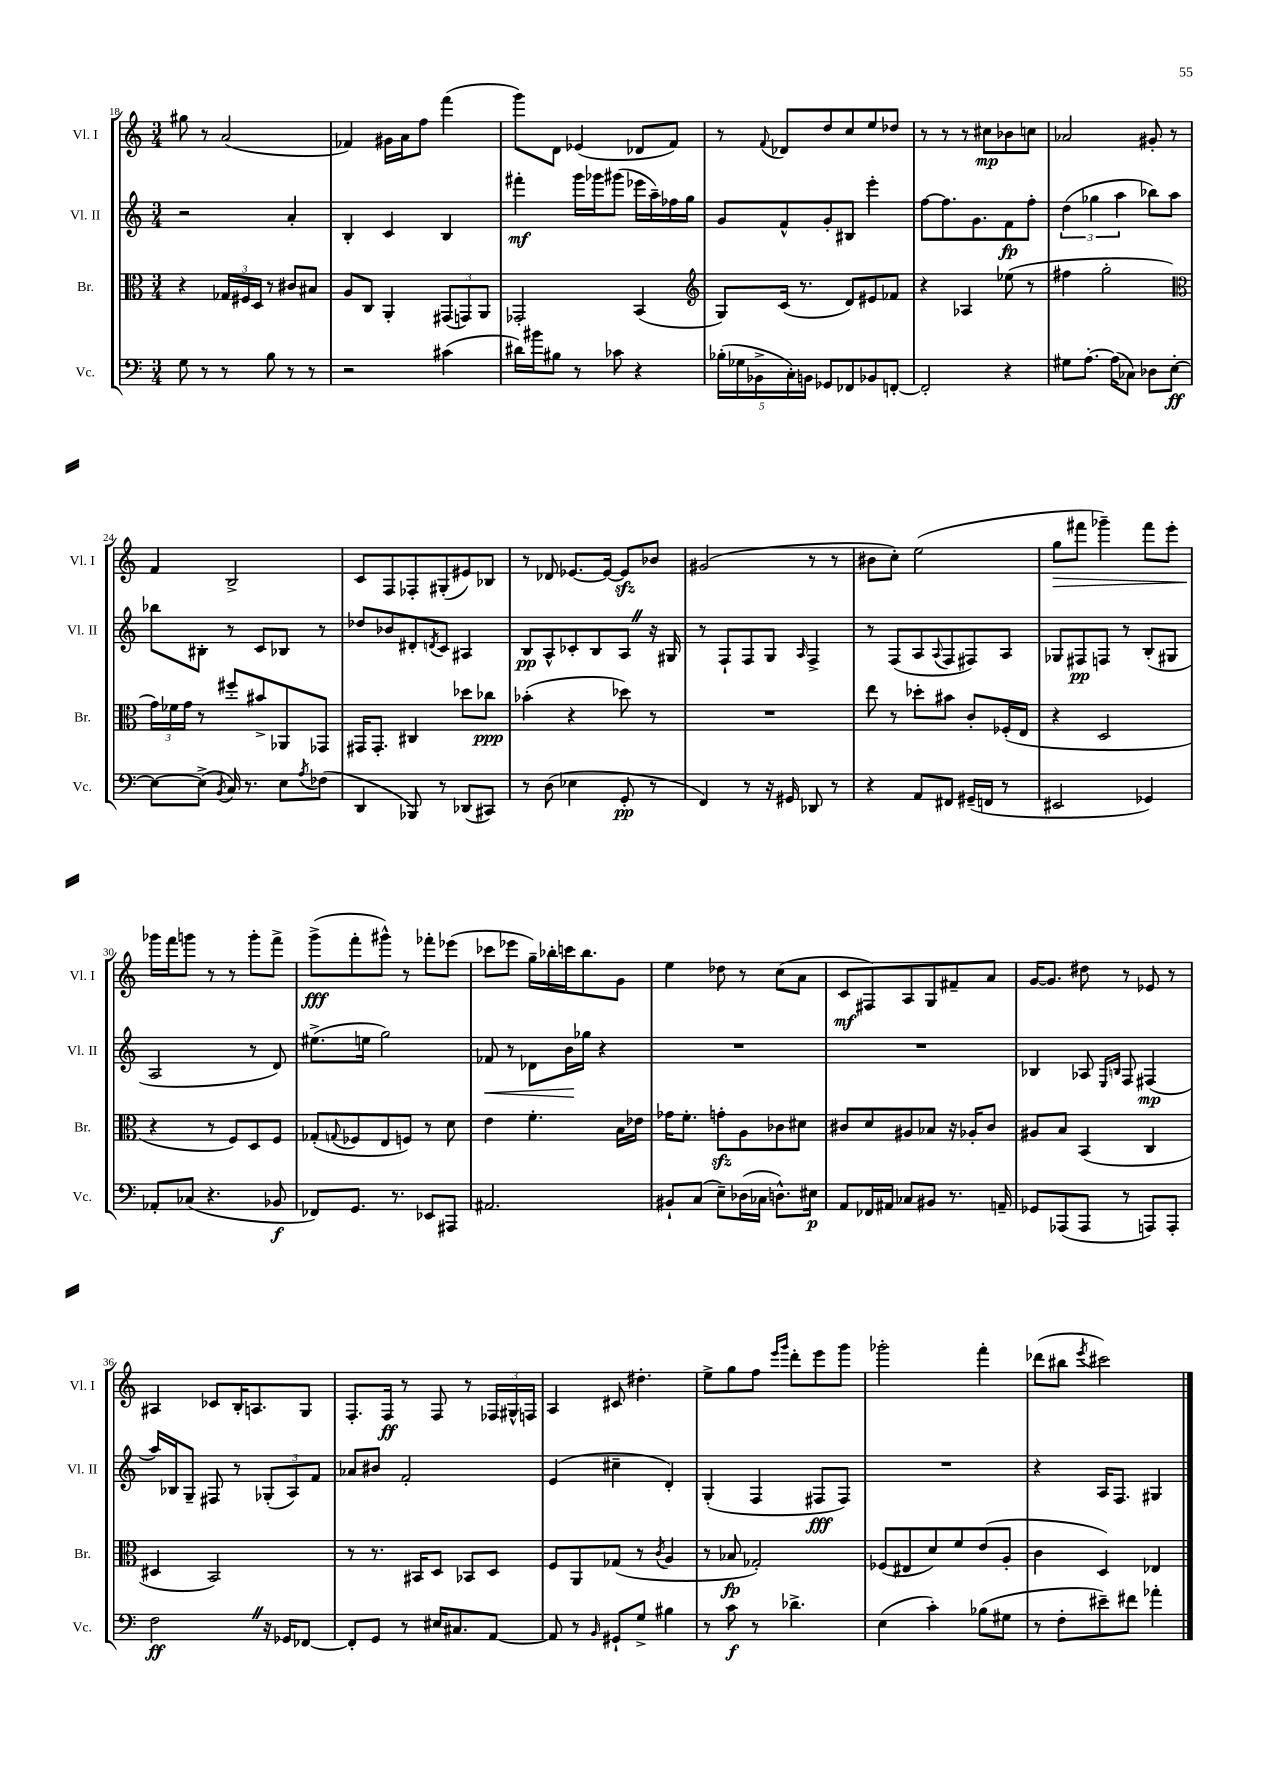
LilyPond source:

<<
\new StaffGroup <<
\new Staff = "s0" \with { instrumentName = "Vl. I" shortInstrumentName = "Vl. I" } {
    \clef treble \key c \major \numericTimeSignature \time 3/4
    gis''8 r8 a'2( |
    fes'4) gis'16 a'16 f''8 f'''4( |
    g'''8) d'8 ees'4( des'8 f'8) |
    r8 \appoggiatura { f'8 } des'8 d''8 c''8 e''8 des''8 |
    r8 r8 r8 cis''8\mp bes'8 c''8 |
    aes'2 gis'8-. r8 |
    f'4 b2-> |
    c'8 f8 fes8-. gis8-.( eis'8) bes8 |
    r8 des'8 ees'8.~ ees'16~ ees'8\sfz bes'8 |
    gis'2( r8 r8 |
    bis'8 c''8-.) e''2( |
    g''8\> fis'''8 ges'''4--) fis'''8 e'''8-. |
    ges'''16\! f'''16 g'''8 r8 r8 g'''8-. f'''8-> |
    g'''8->\fff( f'''8-. gis'''8-^) r8 fes'''8-. ees'''8( |
    ces'''8 ees'''8 g''16--) bes''16-. c'''16 bes''8. g'8 |
    e''4 des''8 r8 c''8( a'8 |
    c'8\mf fis8) a8 g8 fis'8-- a'8 |
    g'16~ g'8. dis''8 r8 ees'8 r8 |
    ais4 ces'8 b16-. a8. g8 |
    f8.-. f16\ff r8 f8 r8 \tuplet 3/2 { fes16 gis16-^ f16 } |
    a4 cis'8 dis''4.-. |
    e''8-> g''8 f''8 \grace { e'''16 g'''16 } d'''8-. e'''8 g'''8 |
    ges'''2-. f'''4-. |
    des'''8( bis''8 \acciaccatura { e'''8 } cis'''2) \bar "|." |
}
\new Staff = "s1" \with { instrumentName = "Vl. II" shortInstrumentName = "Vl. II" } {
    \clef treble \key c \major \numericTimeSignature \time 3/4
    r2 a'4-. |
    b4-. c'4 b4 |
    fis'''4-.\mf g'''16 ges'''16 gis'''8( ees'''16 a''16--) fes''16 g''16 |
    g'8 f'8-^ g'8-. bis8 e'''4-. |
    f''8~ f''8. g'8. f'8\fp f''8-. |
    \tuplet 3/2 { d''4( ges''4 a''4 } bes''8) a''8 |
    bes''8 bis8-. r8 c'8 bes8 r8 |
    des''8 bes'8 dis'8-. \acciaccatura { d'8 } c'8 ais4 |
    b8\pp a8-^ ces'8-. b8 a8 \once \override BreathingSign.text = \markup { \musicglyph "scripts.caesura.straight" } \breathe r16 gis16 |
    r8 f8-! f8 g8 \grace { a16 } f4-> |
    r8 f8( a8 \appoggiatura { a8 } f8 fis8) a8 |
    ges8 fis8\pp f8 r8 b8-.( gis8 |
    a2 r8 d'8) |
    eis''8.->( e''16 g''2) |
    fes'8\< r8 des'8 b'16\! ges''16 r4 |
    R2. |
    R2. |
    bes4 aes8 \grace { e16 b16 } f8 fis4\mp( |
    a''16) bes16 g8-- fis8 r8 \tuplet 3/2 { ges8-.( a8) f'8 } |
    aes'8 bis'8 f'2-. |
    e'4( cis''4-- d'4-.) |
    g4-.( f4 fis8\fff fis8) |
    R2. |
    r4 a16 f8. gis4 \bar "|." |
}
\new Staff = "s2" \with { instrumentName = "Br." shortInstrumentName = "Br." } {
    \clef alto \key c \major \numericTimeSignature \time 3/4
    r4 \tuplet 3/2 { ges16 fis16 d16 } r8 cis'8 bis8 |
    a8 c8 a,4-. \tuplet 3/2 { gis,8( g,8) a,8 } |
    ges,2-. b,4( |
    \clef treble g8) c'16( r8. d'8) eis'8 fes'8 |
    r4 aes4 ees''8( r8 |
    fis''4 g''2-. |
    \clef alto \tuplet 3/2 { g'16) fes'16 g'16 } r8 fis''8-. bis'8-> aes,8 ges,8 |
    gis,16 gis,8.-. cis4 des''8 ces''8\ppp |
    bes'4-.( r4 des''8) r8 |
    R2. |
    e''8 r8 des''8-. bis'8 c'8-. fes16-.( e16 |
    r4 d2 |
    r4 r8 f8) d8 f8 |
    ges8-.( \appoggiatura { g8 } fes8 e8 f8) r8 d'8 |
    e'4 f'4.-. b16 ees'16 |
    ges'16 f'8.-. g'8-.\sfz a8 ces'8 dis'8 |
    cis'8 d'8 ais8 bes8 r16 aes16-. cis'8 |
    ais8 b8 b,4( c4 |
    dis4 b,2) |
    r8 r8. bis,16 d8 bes,8 d8 |
    f8 a,8 ges8( r8 \acciaccatura { c'8 } a4 |
    r8 bes8\fp ges2-.) |
    fes8( eis8 d'8) f'8 e'8( a8-. |
    c'4 d4) ees4 \bar "|." |
}
\new Staff = "s3" \with { instrumentName = "Vc." shortInstrumentName = "Vc." } {
    \clef bass \key c \major \numericTimeSignature \time 3/4
    g8 r8 r8 b8 r8 r8 |
    r2 cis'4( |
    dis'16) bis'16 bis8 r8 ces'8 r4 |
    \tuplet 5/4 { bes16-.( ges16 bes,16-> c16-.) b,16 } ges,8 fes,8 bes,8 f,8~-. |
    f,2-. r4 |
    gis8 a8.~-. a16( ces8) des8 e8~-.\ff |
    e8~ e8->( \acciaccatura { b,8 } c16) r8. e8 \acciaccatura { a8 } fes8( |
    d,4 bes,,8) r8 des,8( cis,8) |
    r8 d8( ees4 g,8-.\pp r8 |
    f,4) r8 r16 gis,16 des,8 r8 |
    r4 a,8 fis,8 gis,16--( f,16 r8 |
    eis,2 ges,4) |
    aes,8-. ces8( r4. bes,8\f |
    fes,8) g,8. r8. ees,8 ais,,8 |
    ais,2. |
    bis,8-! c8( e8--) des16( ces16 d8.-^) eis16\p |
    a,8 fes,16 ais,16 ces8 bis,8 r8. a,16-- |
    ges,8 aes,,8( aes,,8 r8 a,,8) a,,8-. |
    f2\ff \once \override BreathingSign.text = \markup { \musicglyph "scripts.caesura.straight" } \breathe r16 ges,16 fes,8~ |
    fes,8-. g,8 r8 eis16 cis8. a,8~ |
    a,8 r8 \grace { b,16 } gis,8-! g8-> bis4 |
    r8 c'8\f r8 des'4.-> |
    e4( c'4-.) bes8( gis8 |
    r8 f8-. eis'8--) fis'8 aes'4-. \bar "|." |
}
>>
>>
\layout { \context { \Score currentBarNumber = #18 } }
